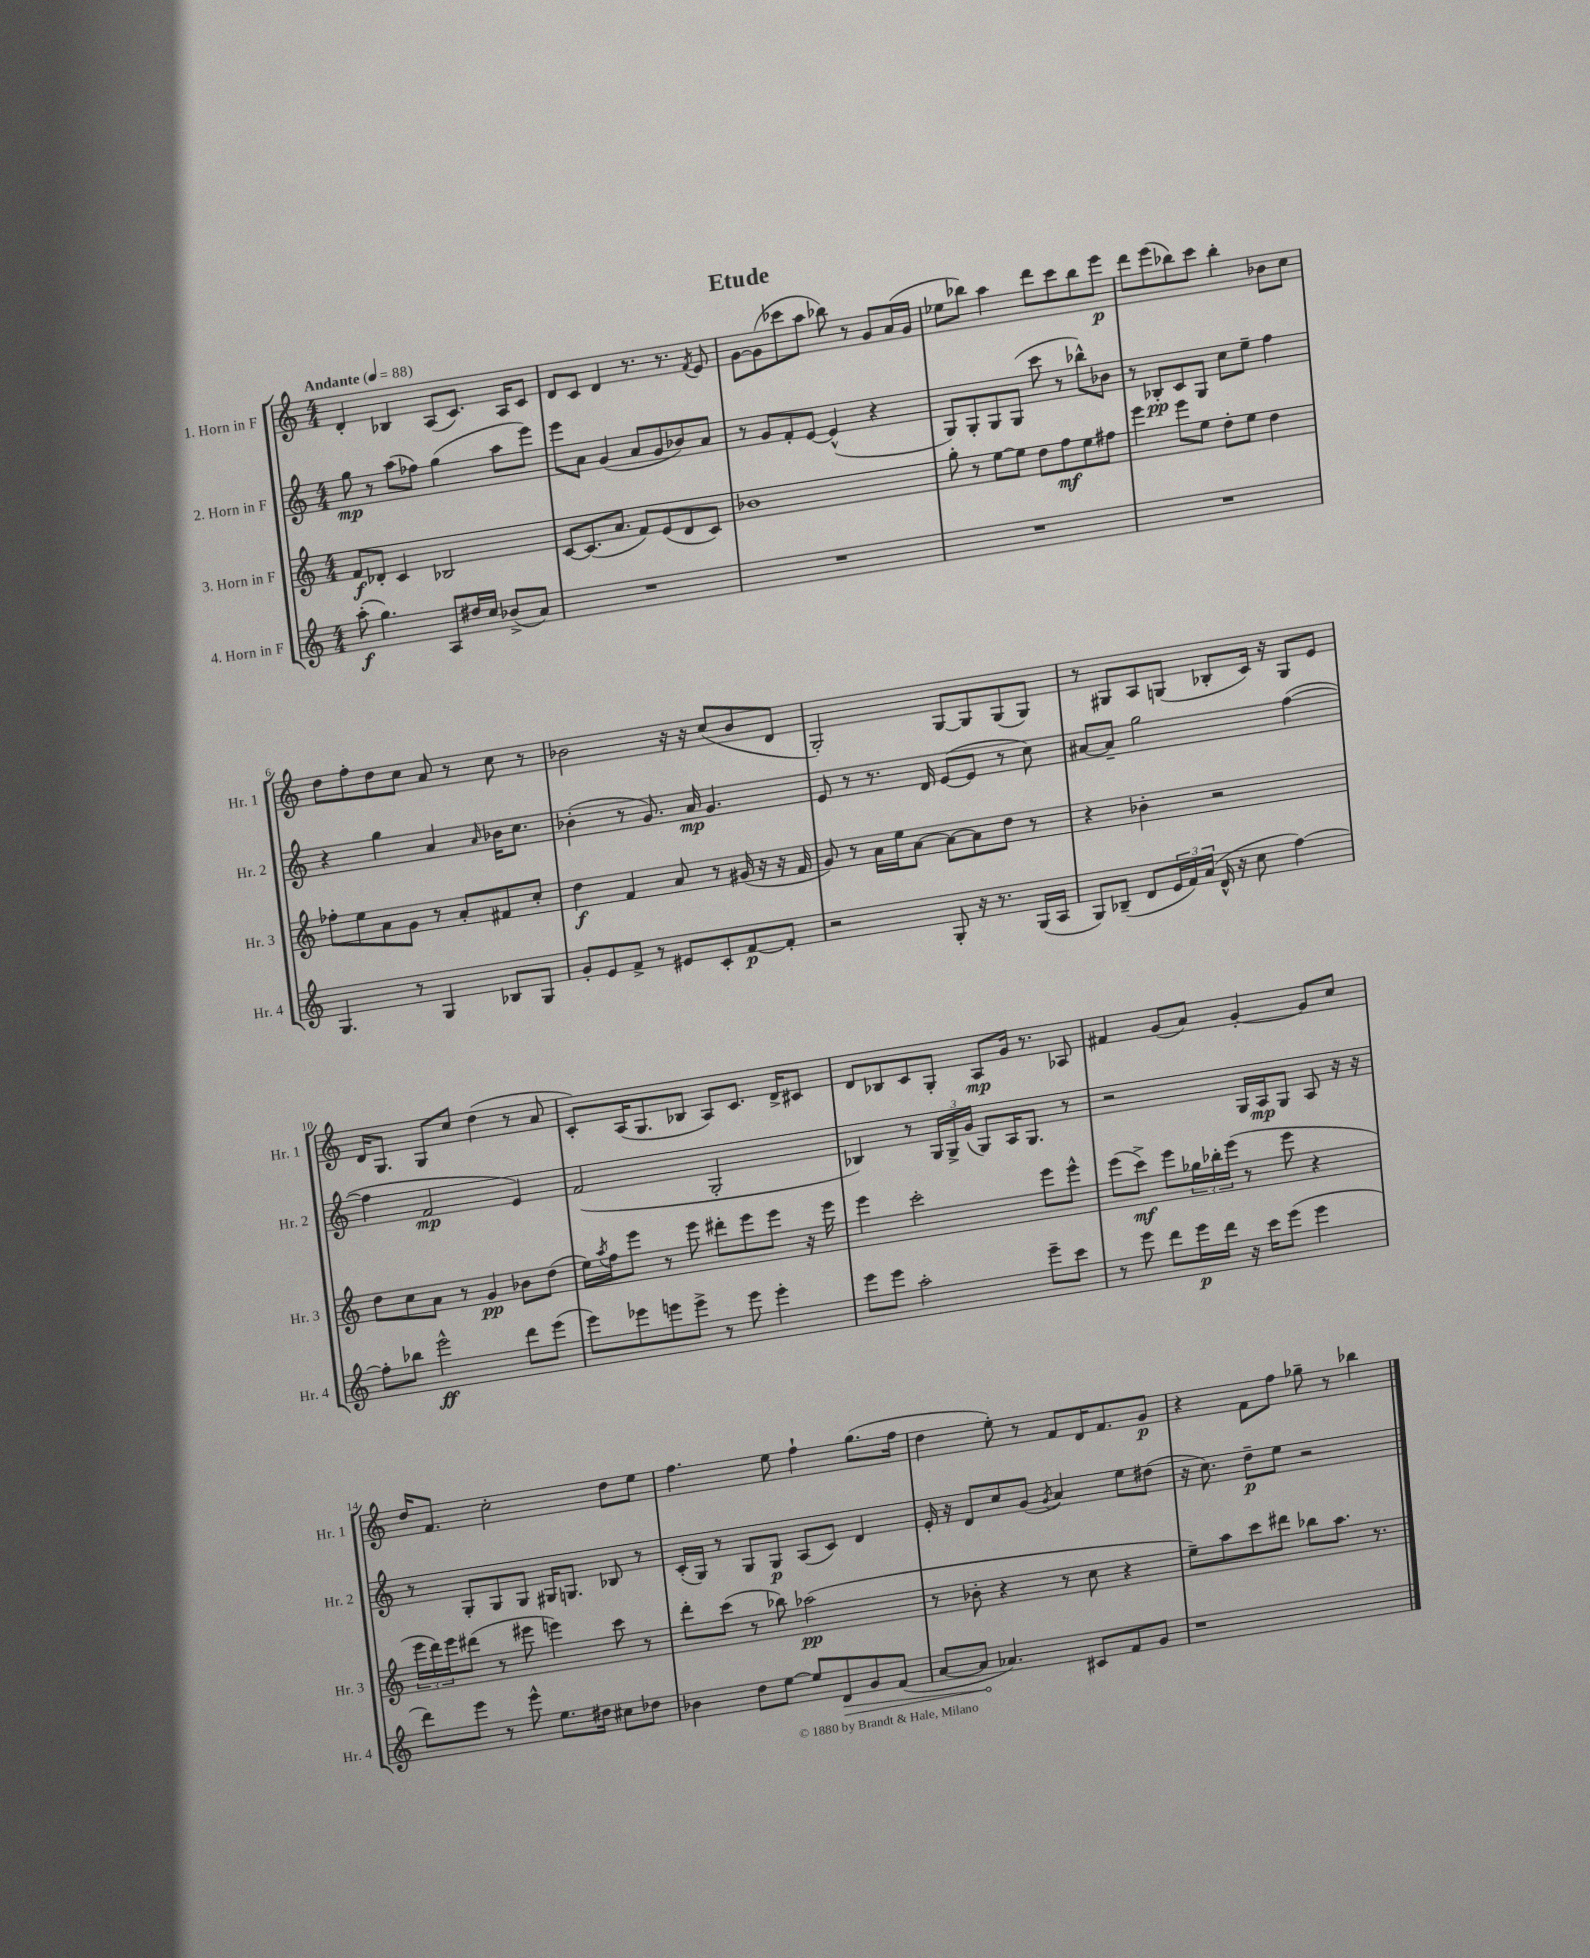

**kern	**kern	**kern	**kern
*staff4	*staff3	*staff2	*staff1
*clefG2	*clefG2	*clefG2	*clefG2
*k[]	*k[]	*k[]	*k[]
*M4/4	*M4/4	*M4/4	*M4/4
*MM88	*MM88	*MM88	*MM88
(8aa'\	8f/L	8gg\	4d'/
4.gg\)	8d-'/J	8r	.
.	4c/	(8aa\L	4B-/
.	.	8ff-\J)	.
8A/L	2B-/	(4gg\	(8A/L
16dd#/L	.	.	8.c/J)
16cc/JJ	.	.	.
(8b-^/L	.	8aa\L	.
.	.	.	16A/LK
8a/J)	.	8eee\J)	8c/J
=	=	=	=
1r	[8c/L	8eee\L	8d/L
.	(8.c/]	8a\J	8c/J
.	.	(4g/	4d/
.	8.a/J	.	.
.	8f/L)	8a/L	8.r
.	(8e/	8g/	.
.	.	.	8.r
.	8d/	8b-/)	.
.	.	.	8qf/
.	8c/J)	8a/J	8e/
=	=	=	=
1r	1b-	8r	[8g\L
.	.	8g/L	(8g\]
.	.	8f'/	8ccc-\
.	.	[8e/J	8aa\J
.	.	(4e^^/]	8bb-\)
.	.	.	8r
.	.	4r	8g/L
.	.	.	(16a/L
.	.	.	16g/JJ
=	=	=	=
1r	8gg'\	8G/L)	8ee-\L
.	8r	8G'/	8bb-\J)
.	[8ee\L	8G/	4aa\
.	8ee\]J	(8G/J	.
.	8dd\L	8ccc\	8ddd\L
.	8ff\	8r	8ccc\
.	8ee\	8bb-^^\L)	8bb-\
.	8ff#\J	8b-\J	8eee\J
=	=	=	=
1r	4eee\	8r	8ddd\L
.	.	8B-'/L	(8eee\
.	8eee\L	8c/	8bb-\)
.	8ee\J	8G/J	8ccc\J
.	8dd'\L	8cc\L	4bb-'\
.	8ee\J	8ee~\J	.
.	4dd\	4ff\	8b-\L
.	.	.	8cc\J
=	=	=	=
4.G/	8ff-'\L	4r	8dd\L
.	8ee\	.	8ff'\
.	8a\	4gg\	8dd\
8r	8g\J	.	8cc\J
4G/	8r	4a/	8a/
.	8a'/L	.	8r
.	.	16qqa/	.
8B-/L	8f#/	16b-\LK	8cc\
.	.	8.cc\J	.
8G/J	8cc'/J	.	8r
=	=	=	=
8g'/L	4dd\	(4b-'\	2b-\
8e/	.	.	.
8f^/J	4f/	8r	.
8r	.	8.g/)	.
8e#/L	8a/	.	16r
.	.	16a/	16r
8c'/	8r	4.g/	(8cc/L
[8f/	(16g#/	.	8b-/
.	16r	.	.
8f'/]J	16r	.	8d/J
.	16f/	.	.
=	=	=	=
2r	8g/)	8e/	2G'/)
.	8r	8r	.
.	16a\LL	8.r	.
.	16ee\J	.	.
.	[8a\J	.	.
.	.	16d/	.
8G'/	8a\_L	([8e/L	[8G/L
16r	8a\]	8e/]J	8G/]
8.r	.	.	.
.	8dd\J	8r	(8G/
(16G/LL	8r	8cc\)	8G/J)
16A/JJ	.	.	.
=	=	=	=
8G/L)	4r	[8a#/L	8r
(8B-~/J	.	8a#~/]J	8G#/L
8d/L	4b-'\	2gg\	8A/
24e/L	.	.	(8G/J
24f/)	.	.	.
(24a/JJ	.	.	.
16d^^/	2r	.	8B-'/L
16r	.	.	.
8cc\	.	.	16c/Jk)
.	.	.	16r
[4ff\)	.	([4ff\	8G/L
.	.	.	8e/J
=	=	=	=
8ff'\]L	8dd\L	4ff\]	16d/LK
.	.	.	8.G/J
8bb-\J	8cc\	.	.
2eee^^\	8a\J	2f/	8G/L
.	8r	.	8cc/J
.	4g/	.	(4dd\
8ddd\L	8b-\L	4e/)	8r
(8eee\J	(8dd\J	.	8a/
=	=	=	=
8eee\L)	16ee\LL)	(2f/	8c'/L)
.	8qaa/	.	.
.	16ff\J	.	.
8eee-\	8eee\J	.	(16A/K
.	.	.	8.G/
8eee\	8r	.	.
8eee^\J	8eee\	.	8B-/J
8r	8ddd#'\L	2G'/	8A/L)
8eee\	8eee\	.	8.c/J
4eee'\	8eee\J	.	.
.	.	.	16d^/LK
.	16r	.	8c#/J
.	16eee\	.	.
=	=	=	=
8eee\L	4eee\	4B-/)	8d/L
8eee\J	.	.	8B-/
2aa'\	2ccc'\	8r	8c/
.	.	24G/LL	8G'/J
.	.	24G^/	.
.	.	(24g/JJ	.
.	.	8G/L)	8A/L
.	.	16A/K	16g/Jk
.	.	8.G/J	8.r
8eee~\L	8eee\L	.	.
8ccc\J	8eee^^\J	8r	8A-/
=	=	=	=
8r	(8eee\L	2r	4f#/
8eee\	8ccc^\J)	.	.
8ddd\L	8eee\L	.	(8g/L
16eee\L	24gg-\L	.	8a/J)
.	24bb-'\	.	.
16ddd\JJ	.	.	.
.	(24eee\JJ	.	.
16r	8r	16G/LL	[4g'/
16ccc\LK	.	16A/J	.
(8eee\J	8eee\	8G/J	.
4eee\	4r	8A/	8g/]L
.	.	16r	8cc/J
.	.	16r	.
=	=	=	=
8ddd\L)	24eee\LL	8r	16dd/LK
.	24ddd\)	.	.
.	.	.	8.f/J
.	24eee\J	.	.
8eee\J	(8ddd#\J	8G'/L	.
8r	8r	8G/	2cc'\
8eee^^\	8eee#\	8G/J	.
8.ee\L	4eee\)	16G#/LK	.
.	.	8.G/J	.
16dd#\Jk	.	.	.
8cc#\L	8ccc\	8B-/	8dd\L
8dd-\J	8r	8r	8ee\J
=	=	=	=
4b-\	8ddd'\L	(16c'/LL	4.ff\
.	.	16G/JJ)	.
.	(8ccc\J	8r	.
8dd\L	8r	8G/L	.
[8ee\J	8bb-\)	8G/J	8ee\
8ee/]L	(2aa-\	(8A/L	4ff`\
8d/	.	8c/J)	.
8g/	.	4d/	(8.gg\L
(8f/J	.	.	.
.	.	.	16ff\Jk
=	=	=	=
[8a/L	8r	16e'/	4dd\
.	.	16r	.
8a/]J	8b-'\	8d/L	.
4.a-/)	4r	8cc/	8ee'\)
.	.	(8g/J	8r
.	.	8qg/	.
.	8r	4a/)	8f/L
8c#/L	8cc\	.	16d/K
.	.	.	8.f/
8f/	4r	8ee\L	.
8g/J	.	(8dd#\J	8g/J
=	=	=	=
1r	8ee~\L)	16r	4r
.	.	8.cc\)	.
.	8aa\	.	.
.	8ccc\	8dd~\L	8f\L
.	8ddd#\J	8ee\J	8ff\J
.	8bb-\L	2r	8gg-~\
.	8.aa\J	.	8r
.	.	.	4bb-\
.	8.r	.	.
==	==	==	==
*-	*-	*-	*-
